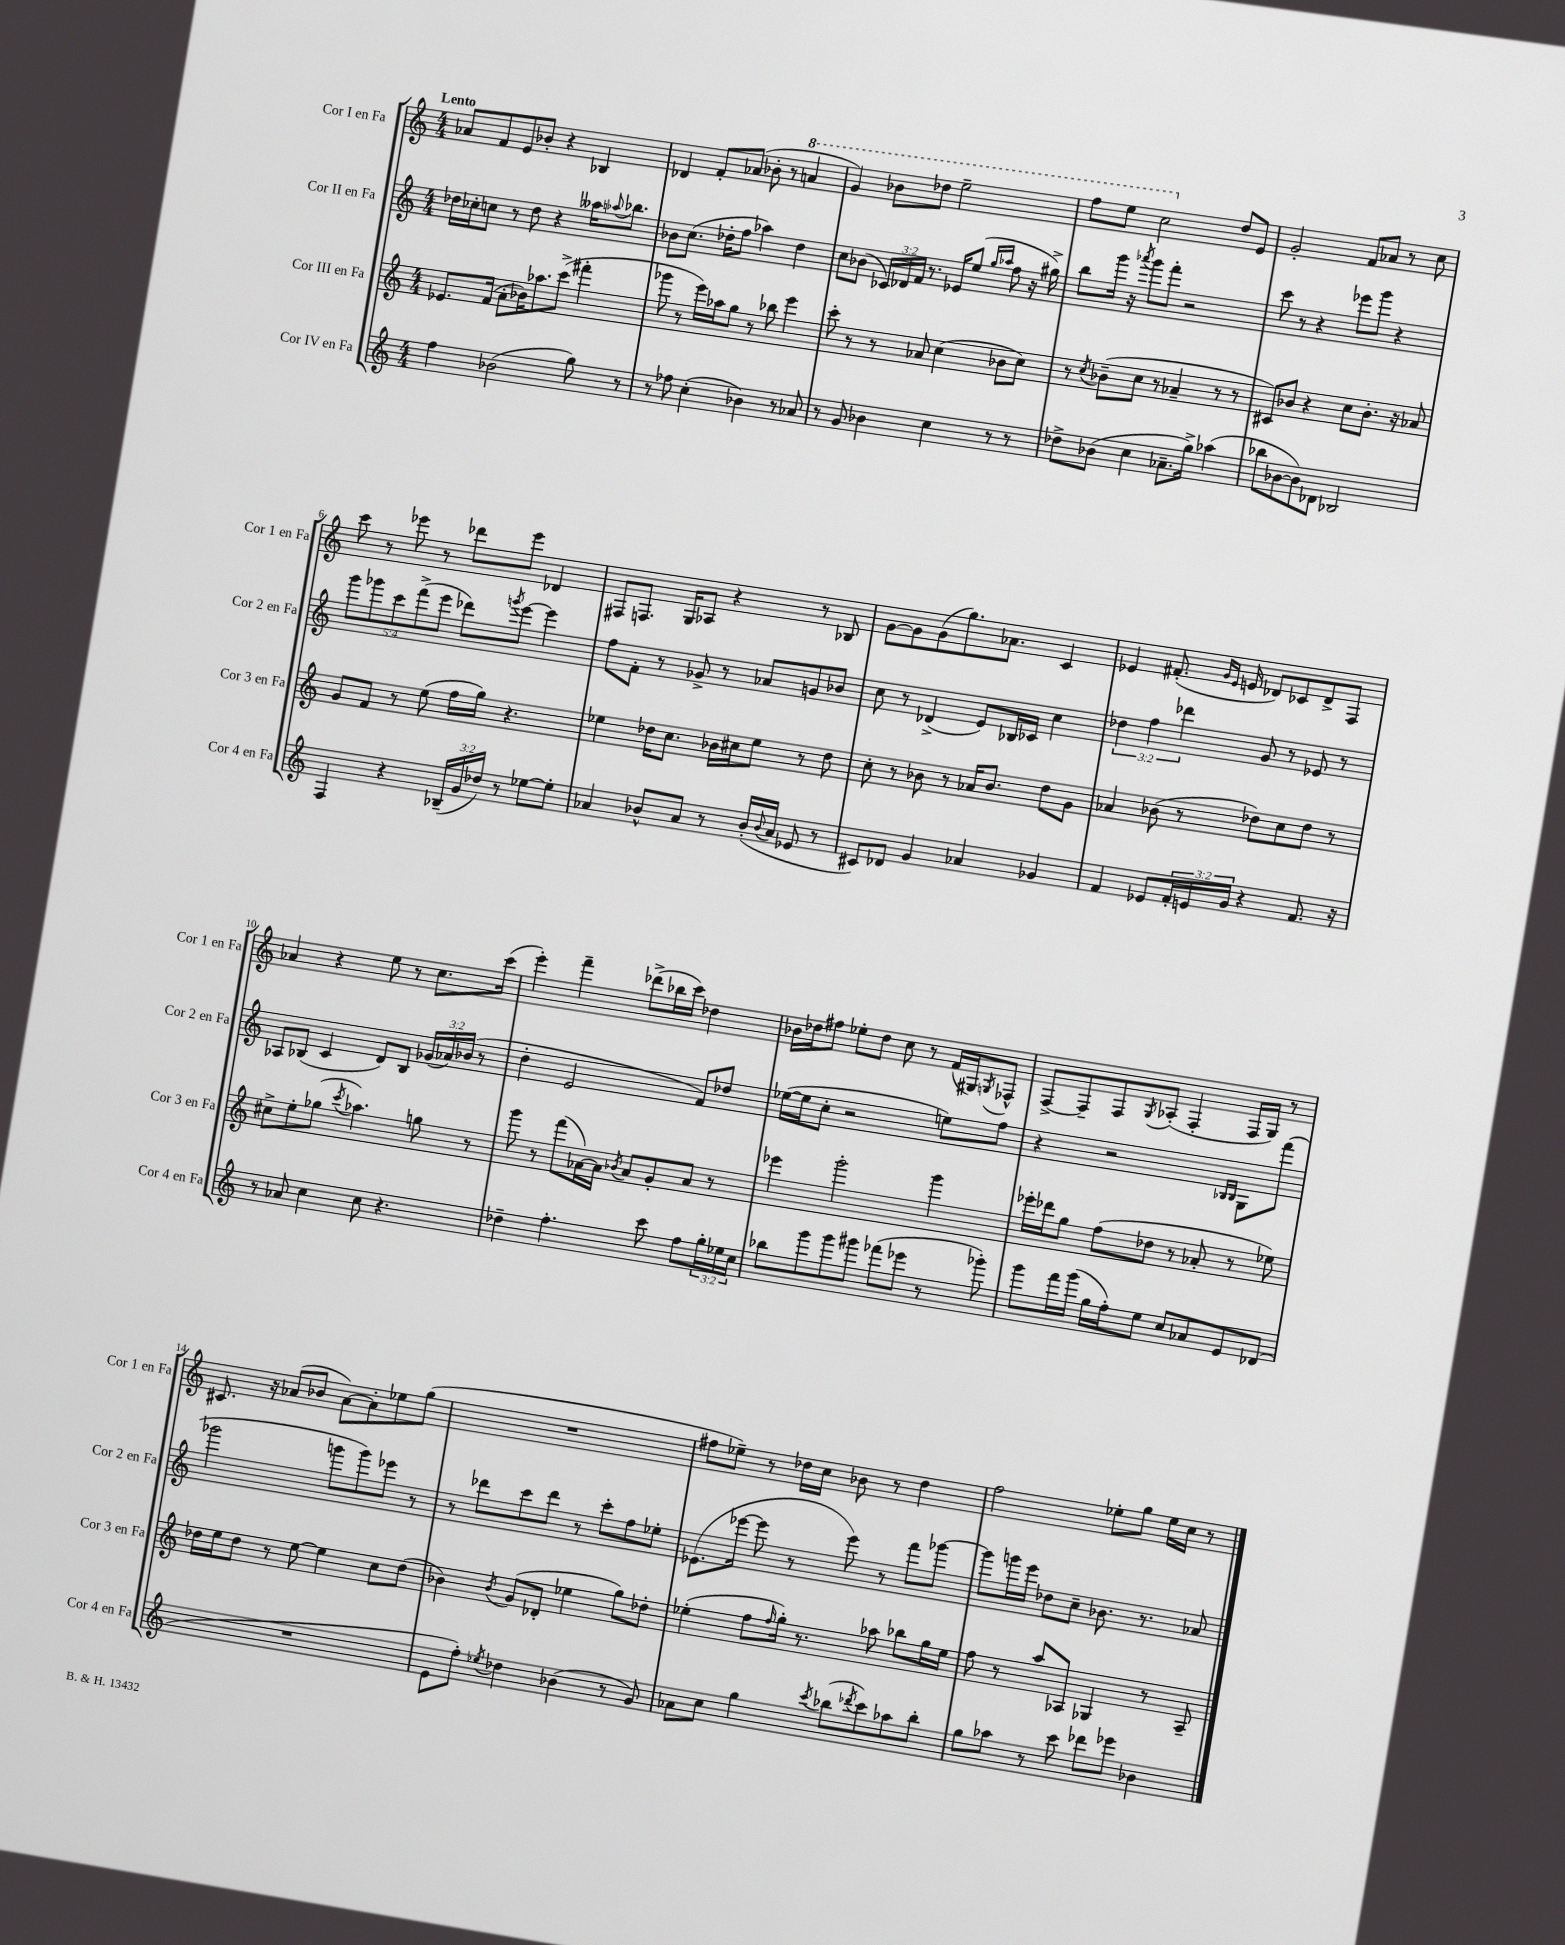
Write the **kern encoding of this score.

**kern	**kern	**kern	**kern
*staff4	*staff3	*staff2	*staff1
*clefG2	*clefG2	*clefG2	*clefG2
*k[]	*k[]	*k[]	*k[]
*M4/4	*M4/4	*M4/4	*M4/4
4ff\	8.e-/L	16dd-\LL	8a-/L
.	.	16cc-'\J	.
.	.	8cc\J	8f/
.	(16f/Jk	.	.
(2b-\	8a'\L	8r	8e/
.	16b-\K)	8dd-\	8b-'/J
.	8.aa-\	.	.
.	.	4r	4r
.	(8ccc^\J	.	.
8gg\)	4fff#'\	16aa--\LK	4B-/
.	.	8qqaa-/	.
.	.	8.bb-\J	.
8r	.	.	.
=	=	=	=
8r	8ggg-\	8b-\L	4d-/
8ff-\	8r	(8.cc\J	.
(4cc'\	16eee\LL)	.	8f'/L
.	16aa-\J	16dd-'\LK	.
.	8gg\J	8ff\J	(8a-/J
4b-\)	8r	4aa-\)	8b-'\
.	8bb-\	.	8r
8r	4eee\	4dd-\	4aa/
8a-/	.	.	.
=	=	=	=
8r	8ccc'\	8cc\L	4gg/)
8g/	8r	(8b-\J	.
4b-\	8r	24c-/LL)	8bb-\L
.	.	24d-/	.
.	.	24f/JJ	.
.	8a-/	8.r	8ddd-\J
4cc\	(4cc\	.	2eee~\
.	.	16e-/LK	.
.	.	(8ee/J	.
.	.	16qqgg/LL	.
.	.	16qqaa-/JJ	.
8r	8b-\L	8ff\	.
8r	8cc\J)	16r	.
.	.	16gg#^\)	.
=	=	=	=
8dd-^\L	8r	8bb\L	8fff\L
.	8qcc/	.	.
(8b-\J	(8b-~\L	16ggg\Jk	8eee\J
.	.	16r	.
.	.	8qaaa-/	.
4cc\	8cc\J	8ggg\L	2ccc\
.	8r	8fff'\J	.
8.a-~\L	4a-~/	2r	.
16gg^\Jk)	.	.	.
(4aa-\	8r	.	8dd/L
.	8r	.	8e/J
=	=	=	=
8bb-\L	8c#/L)	8ccc\	2g'/
[8b-\	8b-/J	8r	.
8b-\])	4r	4r	.
8d-\J	.	.	.
2B-/	8cc\L	8eee-\L	8f/L
.	8.b-'\J	8ggg\J	8a-/J
.	.	4r	8r
.	16r	.	.
.	8a-/	.	8cc\
=	=	=	=
4F/	8g/L	10ggg\L	8ccc\
.	.	10ggg-\	.
.	8f/J	.	8r
.	.	10ccc\	.
4r	8r	.	8eee-\
.	.	(10fff^\	.
.	(8ee\	.	8r
.	.	10eee\J	.
(24B-~/LL	16ff\LL	8ddd-\L)	8ddd-\L
24g/	.	.	.
.	16gg\JJ)	.	.
24dd-/JJ)	.	.	.
.	.	8qggg/	.
8r	4.r	[8eee\J	8eee-\J
[8ee-\L	.	4eee\]	4d-/
8ee-'\]J	.	.	.
=	=	=	=
4a-/	4ee-\	8ff\L	8F#/L
.	.	8f'\J	8.F/J
8b-^^/L	16dd-\LK	8r	.
.	8.cc\J	.	16G/LK
8a-/J	.	8g-^/	8A-/J
8r	16b-\LL	8r	4r
.	16cc#\J	.	.
(16b-'/LL	8ee-\J	8a-/L	.
8qqb-/	.	.	.
16a-/JJ	.	.	.
8e-/	8r	8g/	8r
8r	8dd-\	8b-/J	8B-/
=	=	=	=
8c#/L)	8cc'\	8cc\	[8g\L
8d-/J	8r	8r	8g\]
4g/	8b-\	(4d-^/	(8g\
.	8r	.	8.gg\)
4a-/	16a-/LK	8e/L)	.
.	8.b-/J	.	8.a-\J
.	.	16B-/L	.
.	.	16c-/JJ	.
4g-/	8dd\L	4cc\	4c/
.	8g\J	.	.
=	=	=	=
4f/	4a-/	6dd-\	4e-/
.	.	6ff\	.
8e-/L	(8b-\	.	(8.f#'/
.	.	6ddd-\	.
24f'/L	8r	.	.
24e/	.	.	.
.	.	.	16qqg/LL
.	.	.	16qqe-/JJ
.	.	.	16e/
24g/JJ	.	.	.
4r	8dd-\L)	8g/	8d-/L)
.	8cc\	8r	8c-/
8.f/	8dd-\J	8e-/	8d-^/
.	8r	8r	8F/J
16r	.	.	.
=	=	=	=
8r	8cc#^\L	8A-/L	4a-/
8a-/	8ee'\	(8B-/J	.
4cc\	(8gg-\J	4c/	4r
.	8qccc/	.	.
.	4.aa-\)	.	.
8cc\	.	8d/L)	8ee\
4.r	.	8B-/J	8r
.	8gg\	(24g-/LL	8.cc\L
.	.	24a-/)	.
.	.	(24b-/JJ	.
.	8r	8r	.
.	.	.	(16ccc\Jk
=	=	=	=
4dd-~\	8ggg\	4dd'\	4eee'\)
.	8r	.	.
4.ff'\	(8fff\L	2e/	4fff~\
.	[16a-\L)	.	.
.	16a-\]JJ	.	.
.	8qb-/	.	.
.	8a-/L	.	(8ddd-^\L
8ccc\	8g'/	.	16bb-\L
.	.	.	16ccc\JJ)
8ff\L	8a-/J	8f/L)	4dd-\
24gg'\L	8r	8dd-/J	.
24ee-\	.	.	.
24cc\JJ	.	.	.
=	=	=	=
8bb-\L	4eee-\	([16ee-\LL	16b-\LL
.	.	16ee-\]J	16dd-\J
8ggg\	.	8cc'\J	8ff#\J
8ggg\	2ggg'\	2r	8ee-'\L
8ggg#\J	.	.	8dd-\J
(8fff-\L	.	.	8cc\
8eee-\J	.	.	8r
8r	4ggg\	8ee\L)	(16f/LL
.	.	.	16G#/J)
.	.	.	8qG/
8ggg-'\)	.	8ff\J	8F-^^/J
=	=	=	=
8ggg\L	16eee-'\LL	4r	[8F^/L
.	16ddd-\J	.	.
16fff\L	8gg\J	.	8F~/]
(16ggg\JJ	.	.	.
16gg\LL	(8ff\L	2r	8F/
16ff'\J)	.	.	.
.	.	.	8qG/
8ee\J	8dd-\J	.	(8A-'/J
8cc/L	8r	.	4F'/
8a-/	8a-'/	.	.
.	.	16qqB-/LL	.
.	.	16qqB-/JJ	.
8e/	8r	8G\L	16F/LL
.	.	.	16G/JJ)
(8d-/J	8ee-\)	(8fff\J	8r
=	=	=	=
1r	16dd-\LL	2ggg-\	8.c#/
.	16ee\J	.	.
.	8dd-\J	.	.
.	.	.	16r
.	8r	.	(8a-/L
.	[8ee\	.	8b-/J
.	4ee\]	8ggg\L	[8a-\L)
.	.	8ggg\)	8a-'\]
.	8cc\L	8eee-\J	8ee-\
.	(8dd-\J	8r	(8gg\J
=	=	=	=
8e\L	4b-\)	8r	1r
8ff'\J)	.	8ddd-\L	.
8qee-/	8qb-/	.	.
4dd-\	(8g/L	8ccc\	.
.	8d-'/J	8ddd-\J	.
(4b-\	4ee-\	8r	.
.	.	8ccc'\L	.
8r	8gg\L)	8ff\	.
8g/)	8dd-'\J	8ee-'\J	.
=	=	=	=
8a-\L	(4ee-'\	(8.e-\L	8ff#\L
8cc\J	.	.	8ee-~\J)
.	.	[16eee-\Jk	.
4gg\	8ff\L	8eee-\]	8r
.	16qqff/	.	.
.	16gg'\Jk)	8r	16dd-\LL
.	8.r	.	16cc\JJ
8qccc/	.	.	.
(8bb-\L	.	8eee-\)	8b-\
8qddd-/	.	.	.
8ccc\)	8aa-\	8r	8r
8aa-\	8bb-\L	8fff\L	4dd-\
8bb-'\J	16gg\L	[8ggg-\J	.
.	16ee-\JJ	.	.
=	=	=	=
8gg\L	8ff\	8ggg-\]L	2ff\
8aa-\J	8r	16ggg\L	.
.	.	16eee\JJ	.
8r	8aa/L	8dd-\L	.
8ccc\	8A-/J	8cc~\J	.
8ddd-\L	4G-/	8.b-\	8ee-'\L
8eee-\J	.	.	8gg\J
.	.	8.r	.
4b-\	8r	.	16ee-\LL
.	.	.	16cc\JJ
.	8A-~/	8a-/	8r
==	==	==	==
*-	*-	*-	*-
